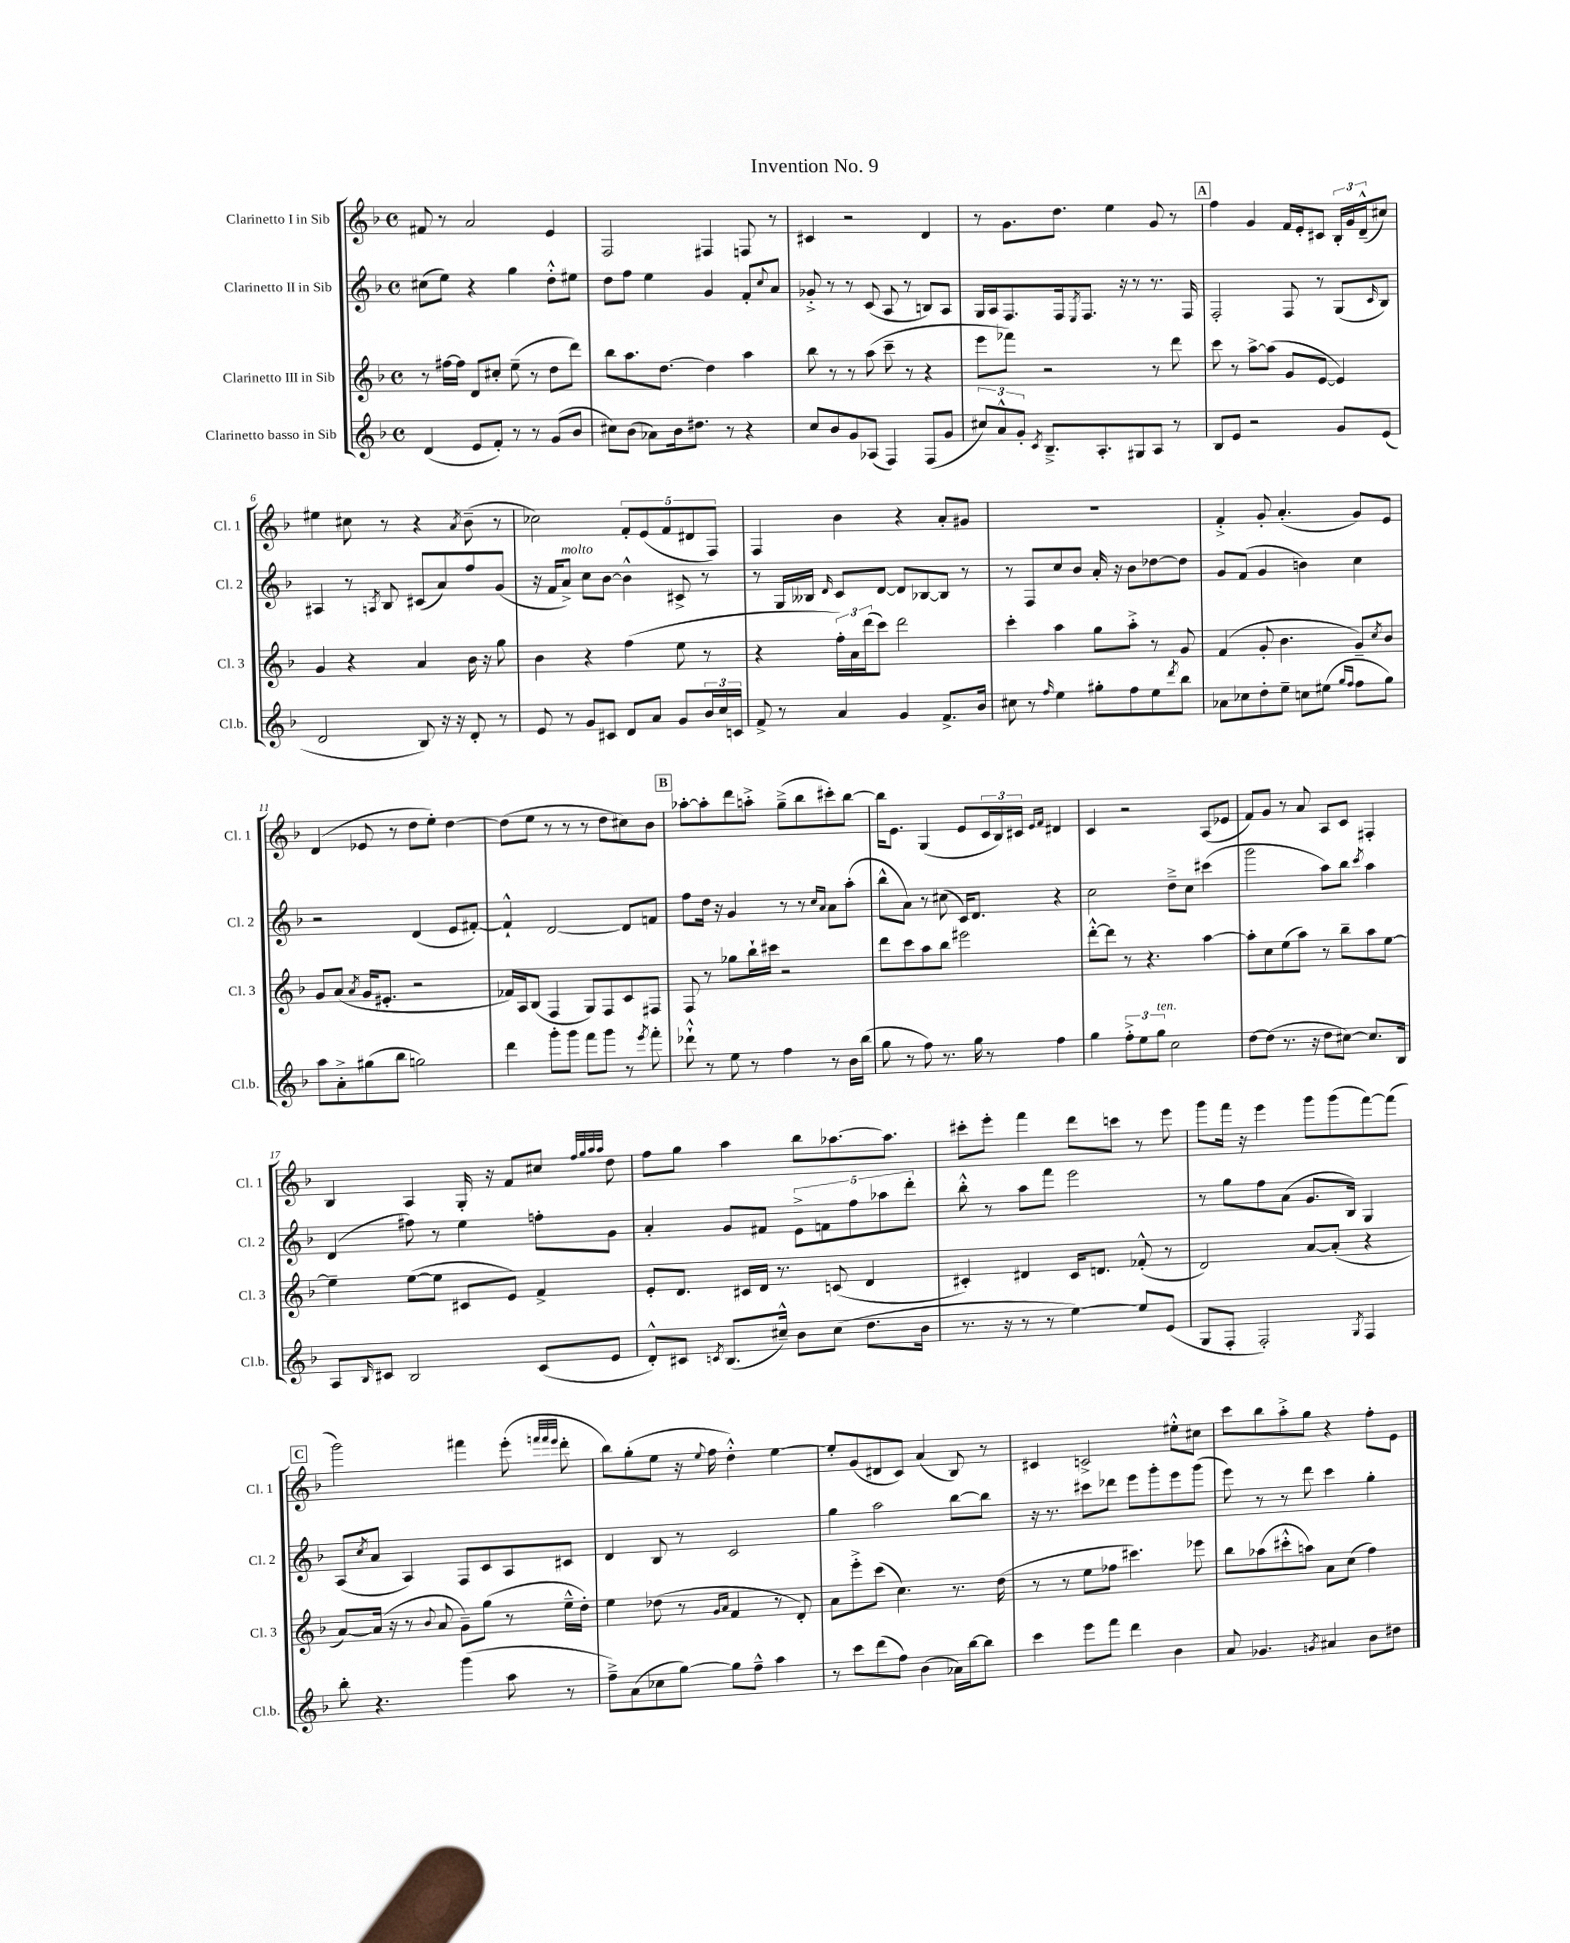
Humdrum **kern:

**kern	**kern	**kern	**kern
*part4	*part3	*part2	*part1
*staff4	*staff3	*staff2	*staff1
*I"Clarinetto basso in Sib	*I"Clarinetto III in Sib	*I"Clarinetto II in Sib	*I"Clarinetto I in Sib
*I'Cl.b.	*I'Cl. 3	*I'Cl. 2	*I'Cl. 1
*clefG2	*clefG2	*clefG2	*clefG2
*k[b-]	*k[b-]	*k[b-]	*k[b-]
*M4/4	*M4/4	*M4/4	*M4/4
*met(c)	*met(c)	*met(c)	*met(c)
=1	=1	=1	=1
(4d/	8r	(8cc#X\L	8f#X/
.	[16ff#X\LL	8ee\J)	8r
.	16ff#\JJ]	.	.
8e/L	8d/L	4r	2a/
8f'/J)	8cc#X'/J	.	.
8r	(8ee~\	4gg\	.
8r	8r	.	.
(8g/L	8dd\L	8dd'^^\L	4e/
8b-/J	8ddd\J)	8ee#X\J	.
=2	=2	=2	=2
8cc#X\L)	8bb-\L	8dd\L	2F/
(8b-\J	8.aa\	8ff\J	.
8a-X\L)	.	4ee\	.
.	[8.dd\J	.	.
16b-\k	.	.	.
8.dd#X\J	.	.	.
.	4dd\]	4g/	4F#X/
8r	.	.	.
4r	4aa\	8f'/L	8Fn/
.	.	8qqcc/	.
.	.	8a/J	8r
=3	=3	=3	=3
8cc/L	8bb-\	8g-X'^/	4c#X/
8b-/	8r	8r	.
8g/	8r	8r	2r
(8A-X/J	(8aa\	(8c/	.
4F/)	8ccc~\	8A/	.
.	8r	8r	.
(8F/L	4r	8Bn/L)	4d/
8g/J	.	8A/J	.
=4	=4	=4	=4
12cc#X/L)	8eee\L	16G/LL	8r
.	.	16A/J	.
12a^^/	.	.	.
.	8fff-X\J)	8.F/	8.g\L
12g'/J	.	.	.
8qc/	.	.	.
8.B-~^/L	2r	.	.
.	.	16F/k	8.dd\J
.	.	8qE/	.
.	.	8.F/J	.
8.A'/	.	.	.
.	.	.	4ee\
.	.	16r	.
8G#X/	.	8r	.
8A/J	8r	8.r	8g/
8r	8ddd\	.	8r
.	.	16F/	.
!!LO:REH:place=s1:t=A
=5	=5	=5	=5
8B-/L	8ccc\	2F'/	4ff\
8e/J	8r	.	.
2r	[8aa^\L	.	4g/
.	(8aa\J]	.	.
.	8g/L	8F/	16f/LL
.	.	.	16e'/J
.	[8e/J	8r	8c#X/J
8g/L	4e/])	(8G/L	24B-'/LL
.	.	.	24g/
.	.	.	(24d~^^/J
.	.	16qqc/	.
(8e/J	.	8B-/J)	8cc#X/J)
!!LO:LB:g=z
=6	=6	=6	=6
2d/	4g/	4A#X/	4ee#X\
.	4r	8r	8cc#X\
.	.	8qAn/	.
.	.	8B-/	8r
8B-/)	4a/	(8c#X/L	4r
16r	.	8a/)	.
16r	.	.	.
.	.	.	8qa/
8d'/	16b-\	8ff/	(8b-~\
.	16r	.	.
8r	8gg\	(8g/J	8r
=7	=7	=7	=7
8e/	4b-\	16r	2cc-X\)
.	.	16f/KL	.
!	!	!LO:TX:a:i:t=molto	!
8r	.	8a^/J)	.
8g/L	4r	8cc\L	.
8c#X/J	.	[8b-\J	.
8d/L	(4ff\	4b-^^\]	10f'/L
.	.	.	(10e/
8a/J	.	.	.
.	.	.	10f/
8g/L	8ee\	8c#X^/	.
.	.	.	10d#X/
24b-/L	8r	8r	.
.	.	.	10F/J)
24cc/	.	.	.
24cn/JJ	.	.	.
=8	=8	=8	=8
8f^/	4r	8r	4F/
8r	.	16G/LL	.
.	.	16B--X/JJ	.
.	.	16qqd/	.
4a/	24ff'\LL)	8c/L	4b-\
.	24a\	.	.
.	(24ddd\J	.	.
.	8ccc\J)	[8d/J	.
4g/	2ddd\	8d/L]	4r
.	.	[8B-X/	.
8.f^/L	.	8B-/J]	8a'/L
.	.	8r	8g#X/J
16b-/Jk	.	.	.
=9	=9	=9	=9
8cc#X\	4ccc'\	8r	1r
8r	.	8F/L	.
16qqff/	.	.	.
4ee\	4aa\	8cc/	.
.	.	8b-/J	.
8gg#X'\L	8gg\L	16a'/	.
.	.	16r	.
8ff\	8aa'^\J	8b-\L	.
8ee\	8r	[8dd-X\	.
8qddd/	.	.	.
8bb-\J	8g/	8dd-\J]	.
=10	=10	=10	=10
8a-X\L	(4f/	8g/L	4f'^/
8cc-X\	.	(8f/J	.
8dd'\	8g'/	4g/	8g'/
8ee~\J	4.b-\	.	(4.a'/
8ccn\L	.	4bn\)	.
(8ee#X\J	.	.	.
16qqgg/LL	.	.	.
16qqff/JJ	.	.	.
8ff\L	8g~/L)	4cc\	8g/L)
.	8qcc/	.	.
8gg\J)	8b-/J	.	8e/J
!!LO:LB:g=z
=11	=11	=11	=11
8aa\L	8g/L	2r	(4d/
8a'^\	(8a/J	.	.
.	8qa/	.	.
(8gg#X\	16g/KL	.	8e-X/
.	8.e#X'/J	.	.
8bb-\J	.	.	8r
2ggn\)	2r	(4d/	8dd\L
.	.	.	8ee'\J)
.	.	8e/L	[4dd\
.	.	[8f#X'/J)	.
=12	=12	=12	=12
4ddd\	16f-X/LL)	4f#`^^/]	(8dd\L]
.	16A/J	.	.
.	(8B-/J	.	8ee\J
8ggg'\L	4F/	[2d/	8r
8ggg\J	.	.	8r
8fff\L	8G/L)	.	8r
8ggg\J	8F/	.	8dd\L
8r	8c/	8d/L]	8cc#X\)
8qeee/	.	.	.
8fff'\	8F#X/J	8fn/J	8b-\J
!!LO:REH:place=s1:t=B
=13	=13	=13	=13
8ddd-X`^^\	8F/	8ff\L	[8aa-X'\L
8r	8r	16dd\Jk	8aa-'\]
.	.	16r	.
8ee\	8gg-X\L	4g/	8ddd\
8r	16bb-`\L	.	8aan'^\J
.	16ccc#X\JJ	.	.
4ff\	2r	8r	(8gg~^\L
.	.	8r	8bb-\
.	.	16qqcc/LL	.
.	.	16qqa/JJ	.
8r	.	8a\L	8ccc#X'\)
16b-\LL	.	(8aa'\J	[8bb-\J
(16bb-\JJ	.	.	.
=14	=14	=14	=14
8gg\	8ddd\L	8bb-^^\L	16bb-\KL]
.	.	.	8.e\J
8r	8ccc\	8a\J)	.
8ff\)	8aa\	8r	(4G/
8.r	8bb-\J	(8cc#X\	.
.	2eee#X\	16c/KL)	8e/L
16gg\	.	8.d/J	.
8r	.	.	24c/L
.	.	.	24B-/)
.	.	.	24c#X/JJ
.	.	.	16qqe/LL
.	.	.	16qqf/JJ
4ff\	.	4r	4d#X/
=15	=15	=15	=15
4gg\	[8ddd'^^\L	2cc\	4c/
.	8ddd\J]	.	.
12ff'^\L	8r	.	2r
12ee\	.	.	.
.	4.r	.	.
!LO:TX:a:i:t=ten.	!	!	!
12gg\J	.	.	.
2cc\	.	8dd~^\L	.
.	.	8cc\J	.
.	[4aa\	(4ccc#X\	(8A/L
.	.	.	8e-X/J
=16	=16	=16	=16
[8dd\L	8aa'\L]	2ggg\	8f/L)
(8dd\J]	8cc\	.	8g/J
8.r	(8ee\	.	8r
.	8aa\J)	.	8a/
16r	.	.	.
8dd\L	8r	8aa\L)	8A/L
[8cc#X\J)	8bb-~\L	8bb-\J	8c/J
.	.	8qccc/	.
8.cc#/L]	8aa\	4aa\	4F#X'/
.	[8ee\J	.	.
16B-/Jk	.	.	.
!!LO:LB:g=z
=17	=17	=17	=17
8A/L	4ee~\]	(4d/	4B-/
16qqB-/	.	.	.
8c#X/J	.	.	.
2B-/	([8ee\L	8ff#X\)	4A/
.	8ee\J]	8r	.
.	8c#X/L	4ee\	16G'/
.	.	.	16r
.	8e/J)	.	8f/L
(8c#/L	4f^/	8ffn'\L	8cc#X/J
.	.	.	32qqff/LLL
.	.	.	32qqgg/
.	.	.	32qqaa/
.	.	.	32qqaa/JJJ
8e/J	.	8g\J	8dd\
=18	=18	=18	=18
8d'^^/L)	8e'/L	4a'/	8ff\L
8c#X/J	8.d/J	.	8gg\J
8qcn/	.	.	.
(8.B-/L	.	8g/L	4aa\
.	16c#X/LL	.	.
.	16d/JJ	8f#X/J	.
16cc#X~^^/Jk)	8.r	.	.
8b-\L	.	10e^\L	8bb-\L
.	.	10fn\	.
(8cc#\J	(8cn/	.	[8.aa-X\
.	.	10ff\	.
8.dd\L	4d/	.	.
.	.	10aa-X\	.
.	.	.	8.aa-\J]
.	.	10ddd'\J	.
16b-\Jk	.	.	.
=19	=19	=19	=19
8.r	4c#X'/)	8bb-'^^\	8ccc#X'\L
.	.	8r	8eee'\J
16r	.	.	.
8r	4d#X/	8aa\L	4fff\
8r	.	8fff\J	.
[4ee\)	16c#/KL	2eee\	8ddd\L
.	8.dn/J	.	.
.	.	.	8cccn\J
8ee/L]	(8f-X'^^/	.	8r
(8e/J	8r	.	8eee\
=20	=20	=20	=20
8G/L	2d/)	8r	8ggg\L
8F'/J	.	8gg\L	16fff\Jk
.	.	.	16r
2F'/)	.	8ff\	4eee\
.	.	(8a\J	.
.	[8a/L	8.g/L	8ggg\L
.	(8a'/J]	.	(8ggg\
.	.	16B-/Jk)	.
8qG/	.	.	.
4F/	4r	4G/	[8fff\)
.	.	.	(8fff\J]
!!LO:LB:g=z
!!LO:REH:place=s1:t=C
=21	=21	=21	=21
8bb-'\	[8a/L)	(8A/L	2ggg\)
.	.	8qcc/	.
4.r	(16a/Jk]	8a/J	.
.	16r	.	.
.	8r	4A/)	.
.	8qqb-/	.	.
.	8a/	.	.
(4ggg\	8g~\L)	8F/L	4fff#X\
.	(8gg\J	8c/	.
8aa\	8r	8A/	(8eee'\
.	.	.	32qqfffn/LLL
.	.	.	32qqfff/
.	.	.	32qqeee/JJJ
8r	16ee~^^\LL	8c#X/J	8ddd'\
.	16dd'\JJ)	.	.
=22	=22	=22	=22
8ff~^\L)	4ee\	4d/	8bb-\L)
(8a\	.	.	(8gg'\
8cc-X\	(8dd-X\	8B-/	8ee\J
[8gg\J)	8r	8r	16r
.	.	.	8qqee/
.	.	.	16ff\
.	16qqg/LL	.	.
.	16qqa/JJ	.	.
8gg\L]	4f/	2c/	4dd'^^\)
8ff~^^\J	.	.	.
4aa\	8r	.	[4ee\
.	8d'/)	.	.
=23	=23	=23	=23
8r	8a\L	4gg\	8ee'/L]
8ccc\L	8eee'^\	.	(8g/
(8ddd\	(8ccc\J	2aa\	8d#X/
8ff\J)	4.cc\)	.	8c/J)
(4b-\	.	.	(4a/
16a-X\LL)	8.r	[8bb-\L	8B-/)
[16bb-\J	.	.	.
8bb-\J]	.	8bb-\J]	8r
.	(16dd\	.	.
=24	=24	=24	=24
4ccc\	8r	16r	4c#X/
.	.	8.r	.
.	8r	.	.
8eee\L	8ee\L	8ccc#X\L	2cn^/
8fff\J	8ff-X\J	8ddd-X\J	.
4ddd\	4.ccc#X\)	8eee\L	.
.	.	8ggg'\	.
4b-\	.	8eee\	8ee#X'^^\L
.	8eee-X\	(8ggg\J	8cc#X\J
=25	=25	=25	=25
8a/	8bb-\L	8eee\)	8ccc\L
4.g-X/	(8aa-X\	8r	8bb-\
.	8ccc#X'^^\	8r	8aa'^\
.	8aan\J)	8ddd\	8gg\J
8qgn/	.	.	.
4a#X/	8a\L	4ccc\	4r
.	(8cc\J	.	.
8b-\L	4ff\)	4gg'\	8ff'\L
8dd#X\J	.	.	8e\J
==	==	==	==
*-	*-	*-	*-
